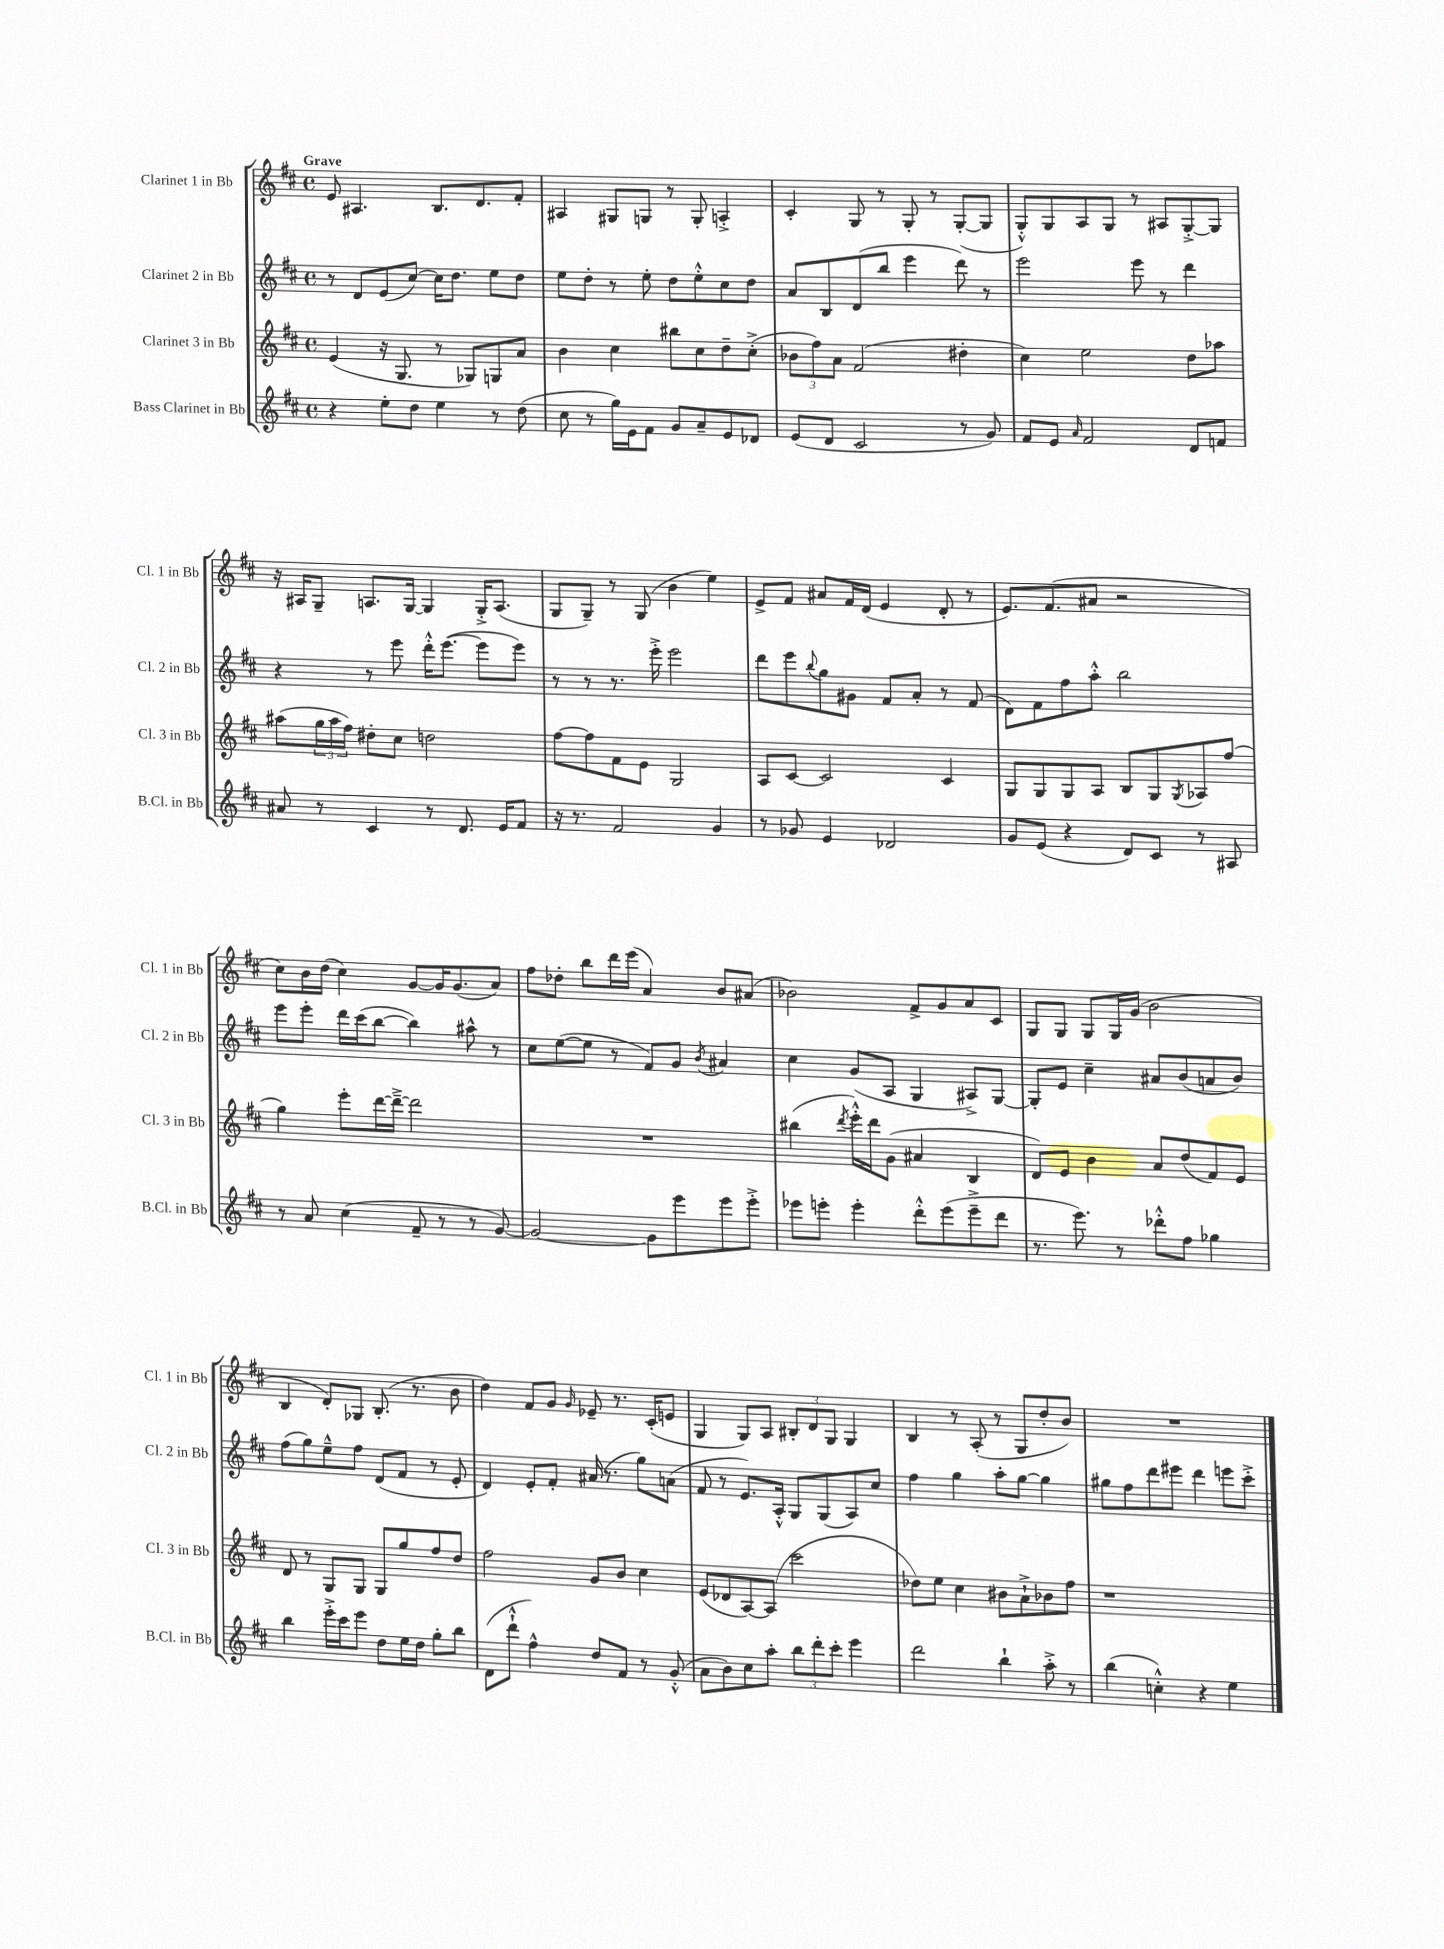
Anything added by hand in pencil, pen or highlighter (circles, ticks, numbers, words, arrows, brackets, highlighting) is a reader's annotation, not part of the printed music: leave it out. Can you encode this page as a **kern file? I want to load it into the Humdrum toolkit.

**kern	**kern	**kern	**kern
*part4	*part3	*part2	*part1
*staff4	*staff3	*staff2	*staff1
*I"Bass Clarinet in Bb	*I"Clarinet 3 in Bb	*I"Clarinet 2 in Bb	*I"Clarinet 1 in Bb
*I'B.Cl. in Bb	*I'Cl. 3 in Bb	*I'Cl. 2 in Bb	*I'Cl. 1 in Bb
*clefG2	*clefG2	*clefG2	*clefG2
*k[f#c#]	*k[f#c#]	*k[f#c#]	*k[f#c#]
*M4/4	*M4/4	*M4/4	*M4/4
*met(c)	*met(c)	*met(c)	*met(c)
=1	=1	=1	=1
!	!	!	!LO:TX:a:B:t=Grave
4r	(4e/	8r	8e/
.	.	8d/L	4.A#X/
8ee'\L	16r	(8e/	.
.	8.G/	.	.
8dd\J	.	[8cc#/J)	.
4ee\	8r	16cc#\KL]	8.B/L
.	.	8.dd\J	.
.	8G-X/L)	.	.
.	.	.	8.d/
8r	8Gn/	8ee\L	.
(8dd\	8a/J	8dd\J	8f#'/J
=2	=2	=2	=2
8cc#\	4b\	8ee\L	4A#X/
8r	.	8dd'\J	.
16gg\LL)	4cc#\	8r	8G#X/L
16e\J	.	.	.
8f#\J	.	8ee'\	8Gn/J
8g/L	8bb#X\L	8dd\L	8r
8a~/	8cc#\	8ee'^^\	8G'/
8e/	8dd~\	8cc#\	4An'^/
8d-X/J	(8cc#'^\J	8dd\J	.
=3	=3	=3	=3
(8e/L	12b-X\L	8a/L	4c#'/
.	12ff#\)	.	.
8d/J	.	8B/	.
.	12a\J	.	.
2c#/	(2f#/	(8d/	8G/
.	.	8bb/J	8r
.	.	4eee\	8G'/
.	.	.	8r
8r	4dd#X'\	8ddd\)	([8G'/L
8g/)	.	8r	8G/J]
=4	=4	=4	=4
8f#/L	4cc#\)	2eee\	8G'^^/L)
8e/J	.	.	8G/
16qqa/	.	.	.
2f#/	2ee\	.	8A/
.	.	.	8G/J
.	.	8eee\	8r
.	.	8r	8A#X/L
8d/L	8dd\L	4ddd\	[8G'^/
8fn/J	8aa-X\J	.	8G/J]
!!LO:LB:g=z
=5	=5	=5	=5
8a#X/	(8aa#X\L	4r	16r
.	.	.	16A#X/KL
8r	24gg\L	.	8G~/J
.	24aa#\	.	.
.	24ff#\JJ)	.	.
4c#/	8dd#X'\L	8r	8.An/L
.	8cc#\J	8eee\	.
.	.	.	[16G/Jk
8r	2ddn\	16ddd'^^\KL	4G/]
.	.	([8.eee\J	.
8.d/	.	.	.
.	.	8eee\L]	16G'^/KL
16e/KL	.	.	(8.A/J
8f#/J	.	8eee\J)	.
=6	=6	=6	=6
16r	[8ff#\L	8r	8G/L
8.r	.	.	.
.	8ff#\]	8r	8G~/J)
2f#/	8f#\	8.r	8r
.	8e\J	.	(8G/
.	.	16eee'^\	.
.	2G/	2eee\	4b\
4g/	.	.	4ee\)
=7	=7	=7	=7
8r	8A/L	8ddd\L	8e^/L
8g-X/	[8c#/J	8eee\	8f#/J
.	.	8qqbb/	.
4e/	2c#/]	8gg\	8a#X/L
.	.	8g#X\J	16f#/L
.	.	.	(16d/JJ
2d-X/	.	8f#/L	4e/
.	.	8a'/J	.
.	4c#/	8r	8d'/
.	.	(8f#/	8r
=8	=8	=8	=8
8g/L	8G/L	8d\L)	8.e/L)
(8e/J	8G/	8f#\	.
.	.	.	(8.f#/
4r	8G/	8ff#\	.
.	8A/J	8aa'^^\J	8a#X/J
8d/L)	8B/L	2bb\	2r
8c#/J	8G/	.	.
.	8qG/	.	.
8r	8A-X/	.	.
8A#X/	(8ff#/J	.	.
!!LO:LB:g=z
=9	=9	=9	=9
8r	4gg\)	8eee\L	8cc#\L)
8a/	.	8eee'\J	16b\L
.	.	.	(16dd\JJ
(4cc#\	8eee'\L	16ddd\LL	4cc#\)
.	.	(16ccc#\J	.
.	[16ddd\L	[8bb\J	.
.	16ddd~^\JJ_	.	.
8f#~/	2ddd\]	4bb\])	[8g/L
8r	.	.	16g/K]
.	.	.	(8.g/
8r	.	8aa#X^^\	.
[8g/)	.	8r	8a/J)
=10	=10	=10	=10
2g/_	1r	8cc#\L	8ff#\L
.	.	([8ee\	8dd-X'\J
.	.	8ee\J]	8bb\L
.	.	8r	16ddd\L
.	.	.	(16eee\JJ
8g\L]	.	8f#/L)	4a/)
8eee\	.	8g/J	.
.	.	8qb/	.
8eee\	.	4a#X/	8b/L
8eee'^\J	.	.	(8a#X/J
=11	=11	=11	=11
8eee-X\L	(4bb#X\	4cc#\	2b-X\)
8eeen'\J	.	.	.
.	8qddd/	.	.
4eee'\	16eee'^^\LL)	(8g/L	.
.	16ddd\J	.	.
.	(8g\J	8A/J	.
8ddd'^^\L	4a#X/	4G/	8f#^/L
(8eee\	.	.	8g/
8eee~^\	4B/	8A#X^/L)	8a/
8ddd\J	.	[8G/J	8c#/J
=12	=12	=12	=12
8.r	8d/L)	8G'/L]	8G/L
.	8e/J	8e/J	8G/J
8.eee\)	.	.	.
.	4b\	4cc#~\	8G/L
8r	.	.	16G/L
.	.	.	(16g/JJ
8ddd-X'^^\L	8a/L	8a#X/L	2b\
8ff#\J	(8dd/	(8b/	.
4gg-X\	8f#/)	8an/	.
.	8e/J	8b/J)	.
!!LO:LB:g=z
=13	=13	=13	=13
4bb\	8d/	(8ff#\L	4B/
.	8r	8gg\)	.
16eee'^\LL	8G/L	8ee~^^\	8d'/L)
16ccc#\J	.	.	.
8eee\J	8G/J	8ff#\J	8G-X/J
8dd\L	8G/L	(8d/L	(8.B'/
16ee\L	8gg/	8f#/J	.
16dd\JJ	.	.	8.r
8gg'\L	8ff#/	8r	.
8bb\J	8dd/J	8e'/	8b\
=14	=14	=14	=14
(8d\L	2ff#\	4d/)	4dd\)
8ddd`^^\J	.	.	.
4ff#^^\)	.	8e'/L	8f#/L
.	.	8f#'/J	8g/J
.	.	.	16qqg/
8dd/L	8g/L	(16a#X/	8e-X~/
.	.	8.r	.
8f#/J	8b/J	.	8.r
8r	4cc#\	8gg\L)	.
.	.	.	(16c#'/KL
(8g'^^/	.	(8an\J	8en/J
=15	=15	=15	=15
8a\L	(8e/L	8f#/	4G/
8b\)	8d-X/	8r	.
8cc#\	[8A/)	8.e/L)	8G/L)
8aa'\J	(8A/J]	.	8A/J
.	.	16A'^^/Jk	.
12bb\L	2ccc#\	8G/L	12B#X'/L
12ddd'\	.	.	12d/
.	.	(8G/	.
12ccc#'\J	.	.	12G/J
4eee\	.	8A/)	4G/
.	.	8cc#/J	.
=16	=16	=16	=16
2ddd\	8dd-X\L)	4ff#\	4B/
.	8ee\J	.	.
.	4cc#\	4gg\	8r
.	.	.	(8A'/
4bb`\	8b#X\L	8aa'\L	8r
.	8a`^\	[8gg\J	8G/L
8aa'^\	8b-X\	4gg\]	8dd'/
8r	8ff#\J	.	8b/J)
=17	=17	=17	=17
(4bb\	1r	8gg#X\L	1r
.	.	8ff#\	.
4ccn'^^\)	.	8ddd\	.
.	.	8eee#X\J	.
4r	.	4ddd\	.
4ee\	.	8eeen\L	.
.	.	8ccc#'^\J	.
==	==	==	==
*-	*-	*-	*-
